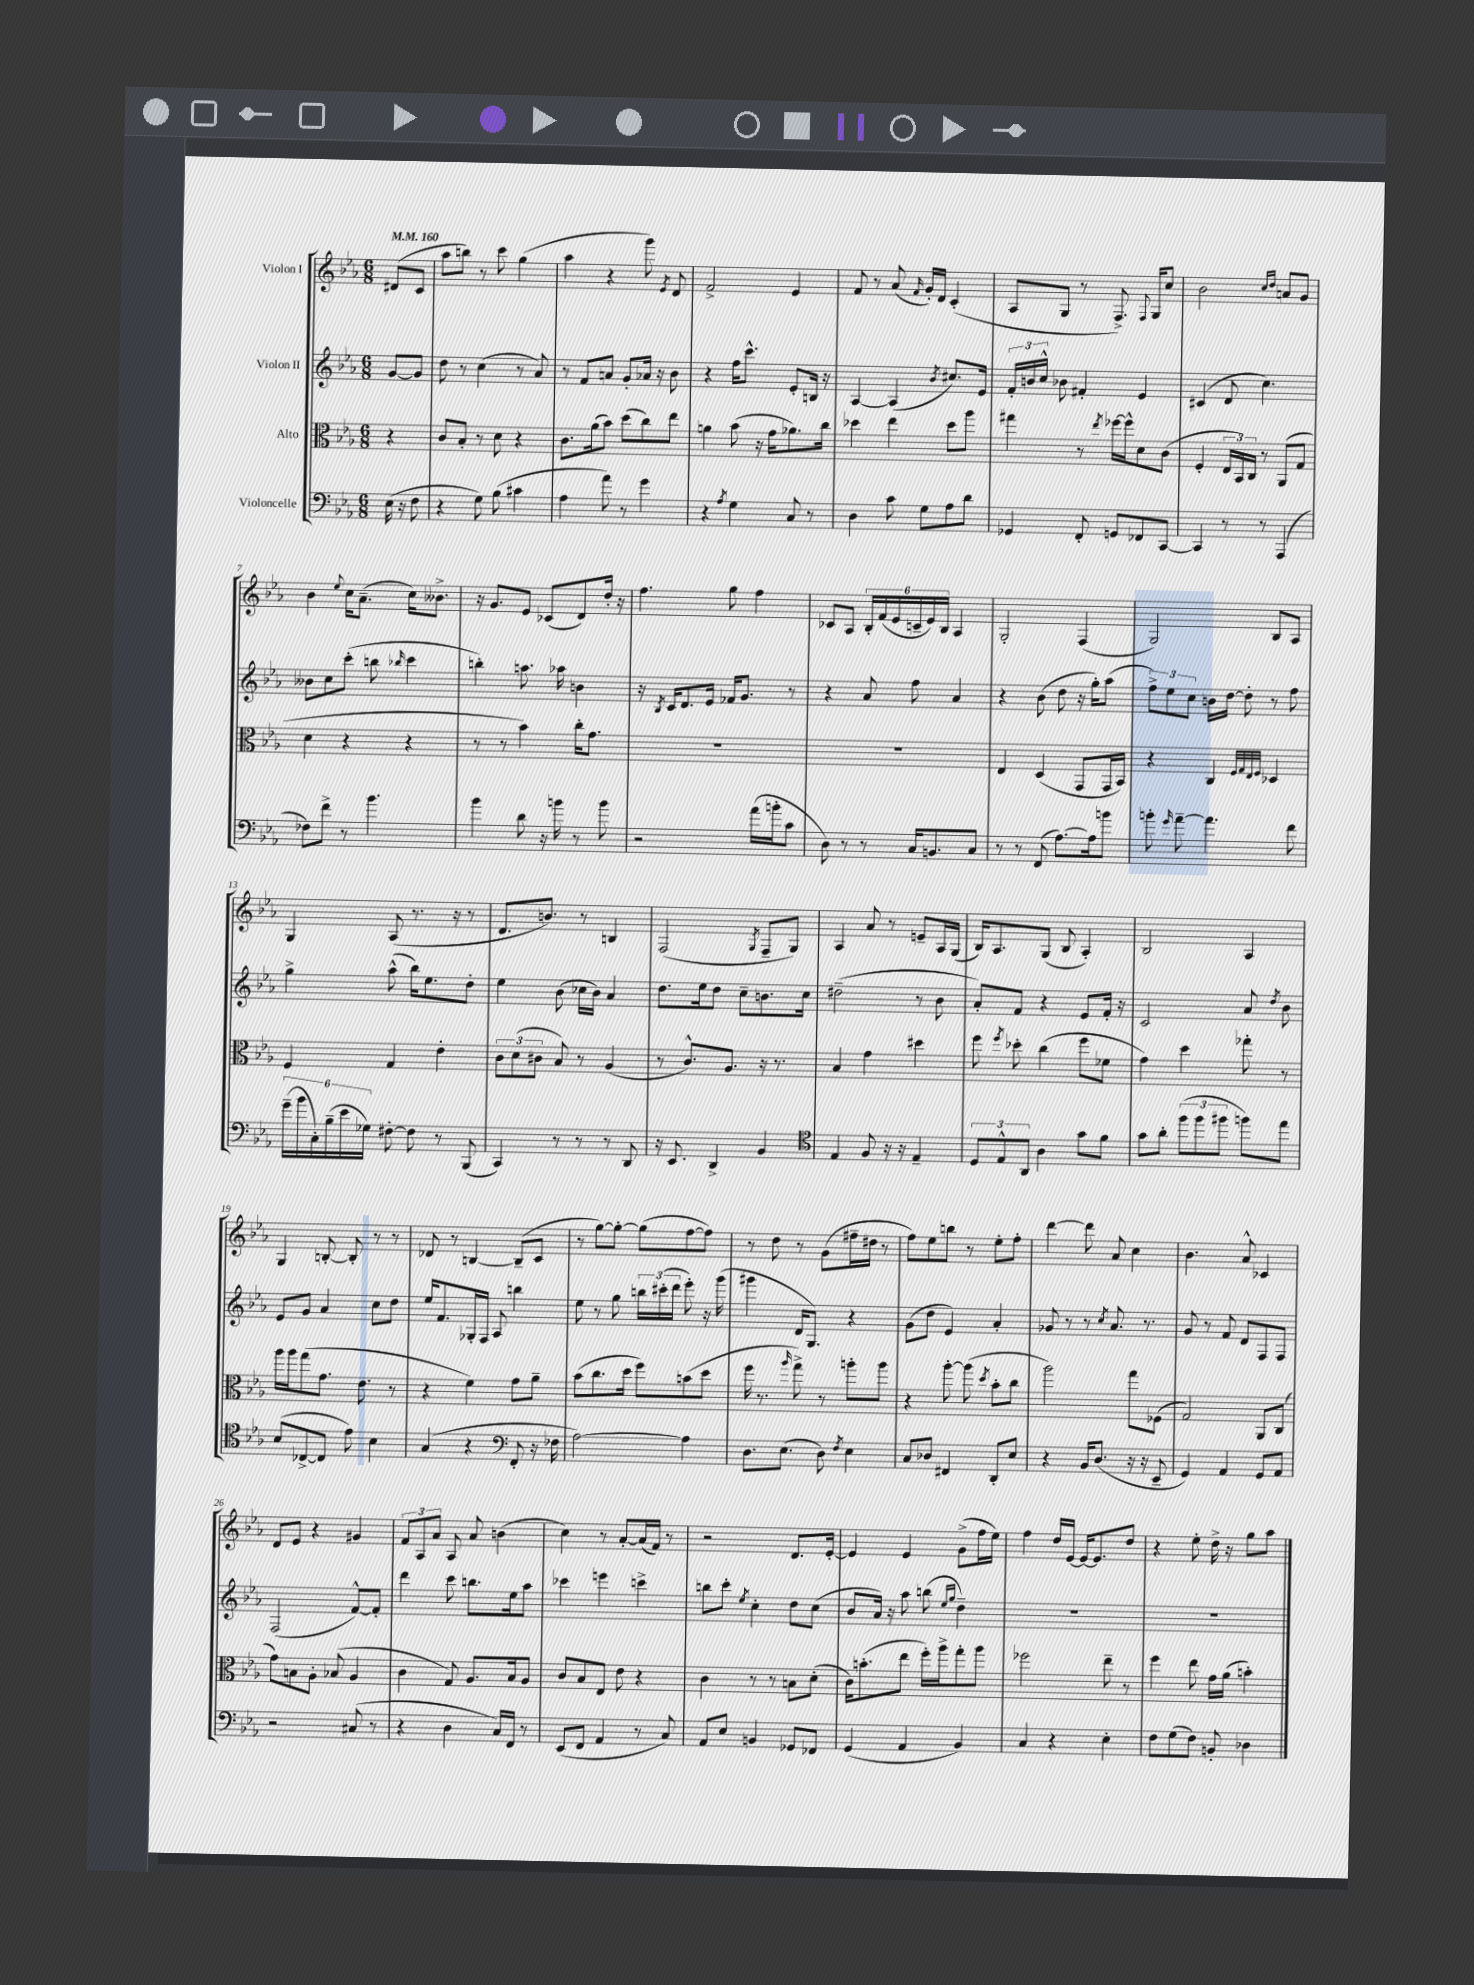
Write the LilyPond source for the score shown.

<<
\new StaffGroup <<
\new Staff = "s0" \with { instrumentName = "Violon I" } {
    \clef treble \key ees \major \numericTimeSignature \time 6/8 \partial 4 \tempo 4 = 160
    \autoBeamOff dis'8[( c'8] |
    aes''8[ b''8]) r8 c'''8 g''4( |
    aes''4 r4 g'''8) \acciaccatura { ees'8 } d'8 |
    f'2-> ees'4 |
    f'8 r8 aes'8( \grace { f'16 } g'16[-.) d'16] c'4-.( |
    aes8[ g8] r8 f8.->) \appoggiatura { f8 } g16[ c''8] |
    bes'2 \grace { c''16[ d''16] } a'8[ g'8] |
    bes'4 \appoggiatura { ees''8 } c''16[ aes'8.]--( c''16[) beses'8.]-> |
    r16 g'8.[ ees'8] ces'8[( d'8) d''16]-. r16 |
    f''4. g''8 f''4 |
    ces'8[ aes8] \tuplet 6/4 { bes16[-. f'16( ees'16 c'16-- ees'16) bes16] } aes4 |
    g2-. f4( |
    g2) bes8[ aes8] |
    g4 aes8( r8. r16 r8 |
    d'8.[ b'8.]) r8 b4 |
    f2( \acciaccatura { g8 } f8[-- g8]) |
    aes4 aes'8 r8 e'8[-- aes16 g16]( |
    bes16[) aes8. g8]( bes8 aes4-.) |
    bes2 aes4 |
    g4 b8~-. b8-. r8 r8 |
    des'8 r8 b4~ b8[--( c'8] |
    r8 g''8[~) g''8]~-. g''8[( f''8~ f''8]) |
    r8 d''8 r8 g'8[( fis''16-- dis''16] r8 |
    f''8[) ees''8 b''8] r8 ees''8[-. f''8]-. |
    d'''4~ d'''8 aes'8 c''4 |
    bes'4. aes'8-^ ces'4 |
    d'8[ ees'8] r4 gis'4 |
    \tuplet 3/2 { f'8[ aes8 aes'8] } aes8 aes'8 b'4( |
    c''4) r8 aes'8[~-. aes'16( f'16]) r8 |
    r2 d'8.[ ees'16]~-. |
    ees'4 ees'4 g'8[->( f''16 ees''16]) |
    f''4 d''16[ ees'16]~ ees'16[~ ees'8. d''8] |
    r4 ees''8-. d''16-> r16 g''8[ aes''8] \bar "|." |
}
\new Staff = "s1" \with { instrumentName = "Violon II" } {
    \clef treble \key ees \major \numericTimeSignature \time 6/8 \partial 4
    \autoBeamOff g'8[~ g'8] |
    d''8 r8 c''4( r8 aes'8) |
    r8 f'8[ a'8] g'8[-. aes'16] r16 bes'8 |
    r4 f''16[ c'''8.]-^ ees'8[-. b16] r16 |
    aes4~ aes4( \acciaccatura { bes'8 } cis''8.[) ees'16] |
    \tuplet 3/2 { f'16[-. b'16 c''16]-^ } bes'8 fis'4-. ees'4 |
    cis'4( d'8 c''4.) |
    beses'8[ c''8 c'''8]-.( b''8 \grace { bes''16 } c'''4 |
    b''4-.) a''8. aes''16 b'4 |
    r16 \acciaccatura { bes8 } c'16[ d'8. ees'16] fes'16[ g'8.] r8 |
    r4 aes'8 f''8 aes'4 |
    r4 bes'8( d''8 r16 g''16[-.) aes''8]( |
    \tuplet 3/2 { f''8[->) ees''8 c''8] } b'16[ d''16]~ d''8-. r8 f''8 |
    g''4-> aes''8-^( bes''16[) ees''8. d''8]-. |
    ees''4 bes'8( ces''16[ bes'16]) aes'4 |
    d''8.[ ees''16 d''8] c''8[-- b'8. c''16] |
    dis''2--( r8 bes'8 |
    aes'8[-.) f'8] r4 ees'8[ f'16]-. r16 |
    c'2 aes'8 \acciaccatura { d''8 } bes'8 |
    ees'8[ g'8] aes'4 c''8[ d''8] |
    ees''16[ f'8. ges16-. f16] aes8 b''4 |
    ees''8 r8 g''8 \tuplet 3/2 { b''16[ cis'''16-.( d'''16] } ees'''8-.) r16 g'''16( |
    gis'''4 d'16[ g8.]) r4 |
    g'8[( d''8] ees'4) aes'4-. |
    ges'8 r8 r8 \acciaccatura { c''8 } aes'8. r8. |
    g'8 r8 f'8 d'8[ f8 f8] |
    f2( f'8[~-^) f'8]-. |
    d'''4 c'''8 b''8.[ ees''16 aes''8] |
    ces'''4 e'''4 c'''4-> |
    b''8[ c'''8]-. \acciaccatura { ees''8 } c''4-. d''8[ c''8]( |
    bes'8[ aes'16]) r16 aes''8 b''8( \grace { ees''16[ g''16] } d''4--) |
    R2. |
    R2. \bar "|." |
}
\new Staff = "s2" \with { instrumentName = "Alto" } {
    \clef alto \key ees \major \numericTimeSignature \time 6/8 \partial 4
    \autoBeamOff r4 |
    c'8[ bes8]-. r8 d'8 r4 |
    c'8.[ aes'16( bes'8]) d''8[( c''8) ees''8] |
    a'4 bes'8( r16 g'16[ aes'8.) c''16] |
    des''4 ees''4 des''8[ aes''8] |
    gis''4 r8 \acciaccatura { ees''8 } fes''16[~ fes''16-^ d'8 c'8]( |
    f4-. \tuplet 3/2 { ees16[ bes,16) c16] } r8 aes,8[( g8] |
    d'4 r4 r4 |
    r8 r8 bes'4) c''16[-. g'8.] |
    R2. |
    R2. |
    ees4 d4( g,8[ g,16 bes,16]) |
    r4 c4 \grace { f32[ g32 ees32 f32] } des4 |
    f4 g4 ees'4-. |
    \tuplet 3/2 { c'8[ d'8( cis'8] } bes8) r8 aes4( |
    r8 c'8.[-^) aes8.] r16 r8. |
    bes4 g'4 dis''4 |
    f''8 \acciaccatura { f''8 } des''8-. c''4( f''8[ fes'8] |
    g'4) d''4 ges''8-. r8 |
    aes''16[ aes''16 g''8( g'8.] ees'8. r8 |
    r4 f'4) g'8[ aes'8]-- |
    bes'8[( c''8. d''16] f''8[) b'8( d''8] |
    f''16 r8. \grace { aes''16 } g''8->) r8 a''8[-. a''8] |
    r4 aes''8~-. aes''8( \acciaccatura { d''8 } bes'8[-. c''8] |
    aes''2) g''8[ fes8]( |
    g2) aes,8[ c8]( |
    g'8[) b8 aes8]-. bes8( aes4 |
    c'4 g8) aes8.[ bes16 aes8] |
    c'8[ bes8 ees8] ees'8 r4 |
    c'4 r8 r8 b8[ d'8]-.( |
    c'16[) b'8.-.( ees''8] f''16[-.) aes''16-> g''8-. aes''8] |
    fes''2 ees''8-- r8 |
    f''4 ees''8 g'16[ aes'16]( b'4-.) \bar "|." |
}
\new Staff = "s3" \with { instrumentName = "Violoncelle" } {
    \clef bass \key ees \major \numericTimeSignature \time 6/8 \partial 4
    \autoBeamOff ees16( r16 f8 |
    r4 g8) bes8( cis'4 |
    aes4 aes'8) r8 g'4 |
    r4 \acciaccatura { aes8 } g4 c8 r8 |
    d4 c'8 g8[ aes8 d'8] |
    ges,4 f,8-. g,8[ fes,8 c,8]~ |
    c,4 r8 r8 aes,,4( |
    fes8[) f'8]-> r8 bes'4. |
    bes'4 d'8 r16 b'16 r8 b'8 |
    r2 aes'16[( b'16-. c'8] |
    d8) r8 r8 c16[ b,8. c8] |
    r8 r8 f,8( aes8.[~) aes16 b'8] |
    b'8-. \grace { g'16 } aes'8~-- aes'4. f'8 |
    \tuplet 6/4 { g'16[--( bes'16 c16-.) bes16--( ees'16 ges16]) } fis8~-. fis8 r8 bes,,8( |
    c,4) r8 r8 r8 d,8 |
    r16 ees,8. d,4-> bes,4 |
    \clef tenor ees4 f8 r16 r16 ees4-- |
    \tuplet 3/2 { d8[ ees8-^ aes,8] } aes4 g'8[ f'8] |
    g'8[ aes'8]-. \tuplet 3/2 { f''8[( f''8 fis''8] } f''8[) ees''8] |
    bes8[( ces8~-> ces8] ees'8) bes4 |
    g4( r4 \clef bass f,8-. r16 fes16 |
    aes2~) aes4 |
    d8.[ ees8.]( d8) \acciaccatura { f8 } ees4 |
    c8[ des8] fis,4 d,8[-. ees8] |
    r4 bes,16[ d8.]( r16 r16 ees,8-- |
    g,4) aes,4 g,8[ aes,8] |
    r2 cis8( r8 |
    r4 d4 c16[) f,16] r8 |
    ees,8[( f,8] aes,4 r8 c8) |
    aes,8[ ees8] b,4 ges,8[ fes,8] |
    g,4( aes,4 bes,4) |
    c4 r4 ees4-. |
    f8[ g8( f8]) b,8-. des4 \bar "|." |
}
>>
>>
